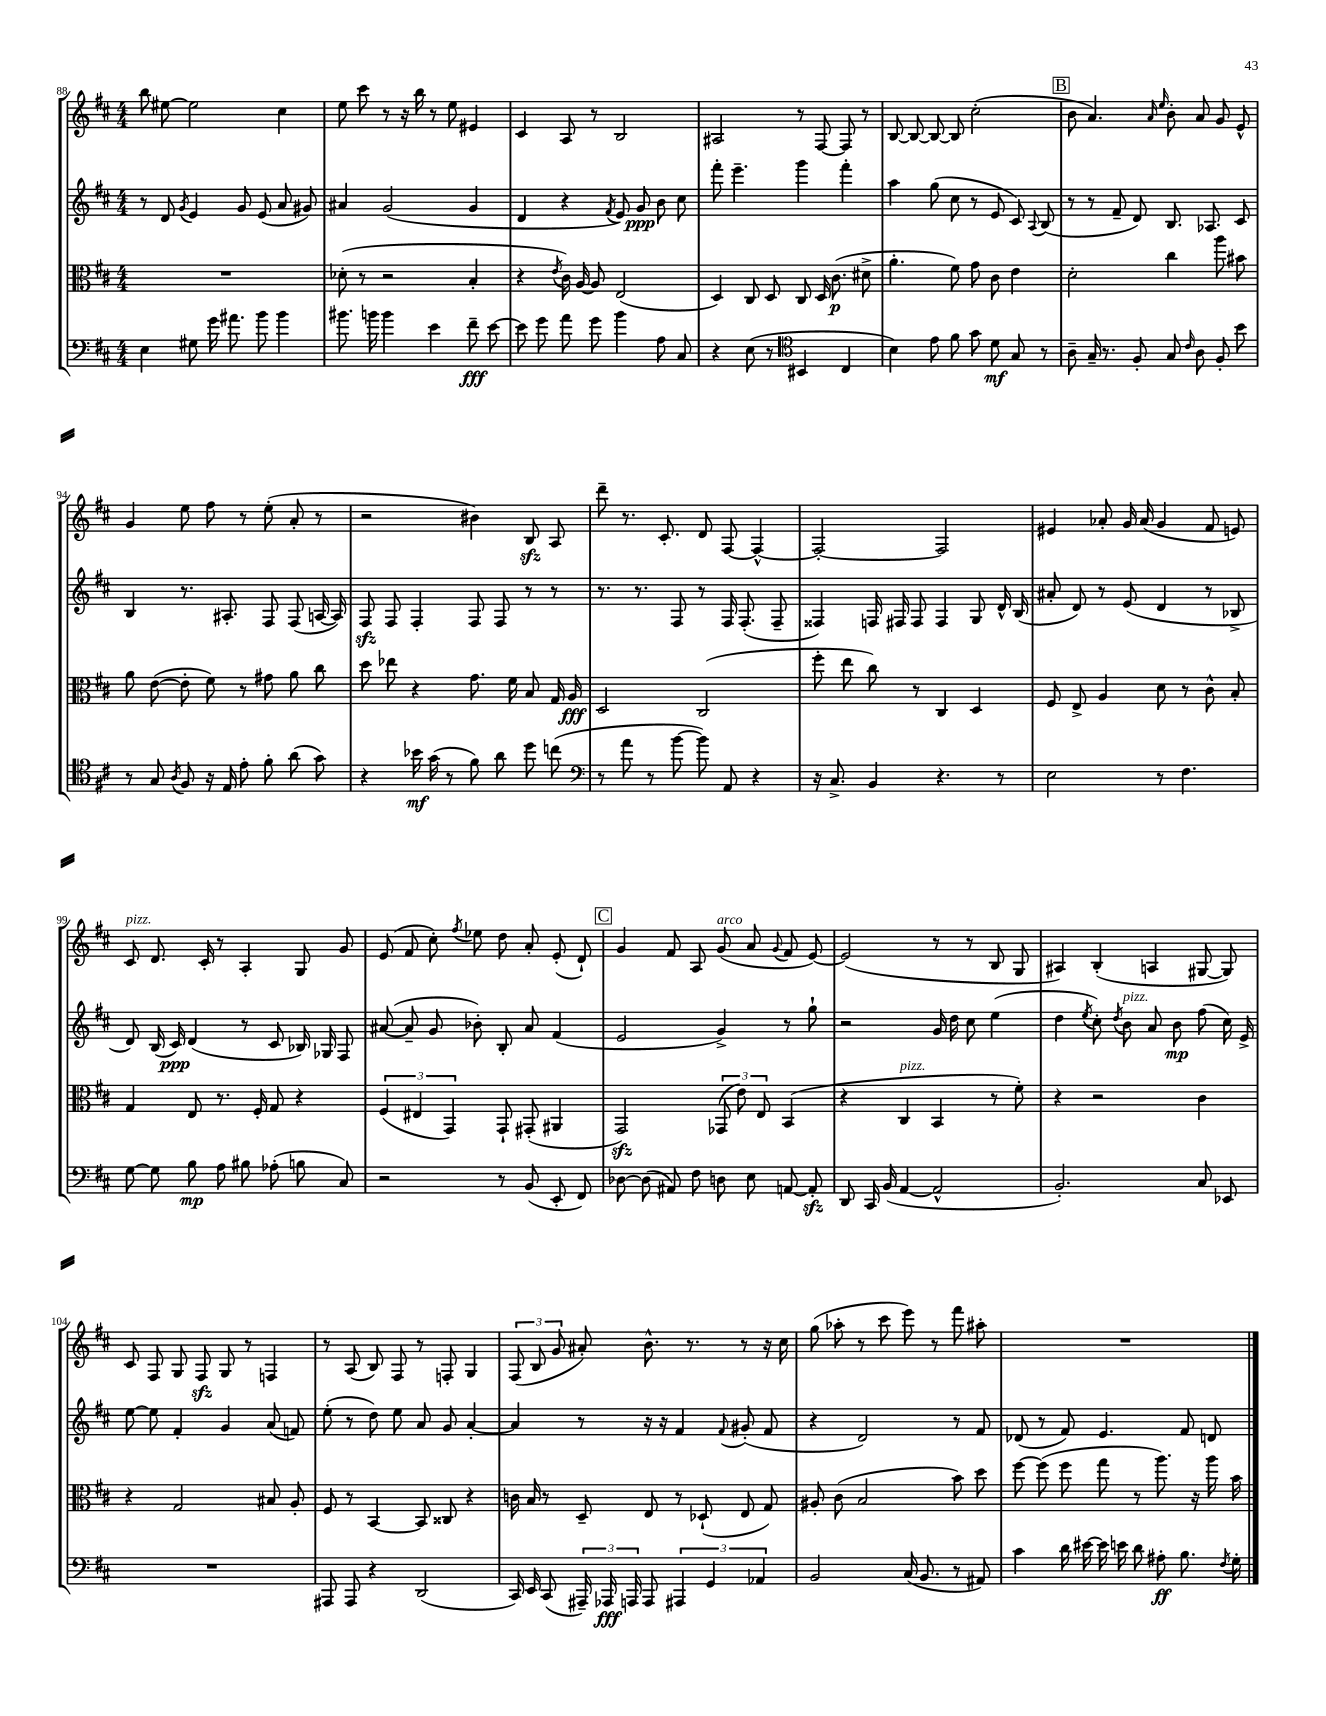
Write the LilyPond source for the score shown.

<<
\new StaffGroup <<
\new Staff = "s0" {
    \clef treble \key d \major \numericTimeSignature \time 4/4
    \autoBeamOff b''8 eis''8~ eis''2 cis''4 |
    e''8 cis'''8 r8 r16 b''16 r8 e''8 eis'4 |
    cis'4 a8 r8 b2 |
    ais2 r8 fis8~ fis8 r8 |
    b8~ b8~ b8~ b8 cis''2-.( |
    \mark \markup { \box "B" } b'8 a'4.) \grace { a'16 e''16 } b'8-. a'8 g'8 e'8-^ |
    g'4 e''8 fis''8 r8 e''8-.( a'8-. r8 |
    r2 bis'4) b8\sfz a8 |
    d'''8-- r8. cis'8.-. d'8 fis8~ fis4~-^ |
    fis2~-. fis2 |
    eis'4 aes'8-. g'16 aes'16( g'4 fis'8 e'8) |
    cis'8^\markup { \italic "pizz." } d'8. cis'16-. r8 a4-. g8 g'8 |
    e'8( fis'8 cis''8-.) \acciaccatura { fis''8 } ees''8 d''8 a'8-. e'8-.( d'8-!) |
    \mark \markup { \box "C" } g'4 fis'8 a8 g'8^\markup { \italic "arco" }( a'8 \appoggiatura { g'8 } fis'8 e'8~) |
    e'2( r8 r8 b8 g8 |
    ais4) b4-.( a4 gis8~ gis8) |
    cis'8 fis8 g8 fis8\sfz g8 r8 f4 |
    r8 a8( b8) fis8 r8 f8-. g4 |
    \tuplet 3/2 { fis8( b8 g'8 } ais'8-.) b'8.-^ r8. r8 r16 cis''16 |
    g''8( aes''8-. r8 cis'''8 e'''8) r8 fis'''8 ais''8-. |
    R1 \bar "|." |
}
\new Staff = "s1" {
    \clef treble \key d \major \numericTimeSignature \time 4/4
    \autoBeamOff r8 d'8 \acciaccatura { g'8 } e'4 g'8 e'8( a'8 gis'8) |
    ais'4 g'2( g'4 |
    d'4 r4 \acciaccatura { fis'8 } e'8) g'8\ppp b'8 cis''8 |
    fis'''8-. e'''4.-- g'''4 fis'''4-. |
    a''4 g''8( cis''8 r8 e'8 cis'8) \appoggiatura { a8 } b8( |
    \mark \markup { \box "B" } r8 r8 fis'8-- d'8) b8. aes8. cis'8 |
    b4 r8. ais8.-. fis8 fis8( a16~ a16) |
    fis8\sfz fis8 fis4-. fis8 fis8 r8 r8 |
    r8. r8. fis8 r8 fis16 fis8.-.( fis8-- |
    fisis4) f16 fis16 fis8 fis4 g8 d'16-^ b16( |
    ais'8-. d'8) r8 e'8( d'4 r8 bes8-> |
    d'8) b16( cis'16\ppp) d'4( r8 cis'8 bes16) ges16 fis8 |
    ais'8~( ais'8-- g'8 bes'8-.) b8-. ais'8 fis'4( |
    \mark \markup { \box "C" } e'2 g'4->) r8 g''8-! |
    r2 g'16 d''16 cis''8 e''4( |
    d''4 \acciaccatura { e''8 } cis''8-.) \acciaccatura { d''8 } b'8^\markup { \italic "pizz." } a'8 b'8\mp fis''8( cis''16) e'16-> |
    e''8~ e''8 fis'4-. g'4 a'8( f'8) |
    e''8-.( r8 d''8) e''8 a'8 g'8 a'4~-. |
    a'4 r8 r16 r16 fis'4 \appoggiatura { fis'8 } gis'8-.( fis'8 |
    r4 d'2) r8 fis'8 |
    des'8( r8 fis'8) e'4. fis'8 d'8 \bar "|." |
}
\new Staff = "s2" {
    \clef alto \key d \major \numericTimeSignature \time 4/4
    \autoBeamOff R1 |
    des'8-.( r8 r2 b4-. |
    r4 \acciaccatura { e'8 } cis'16) a16~ a8 e2( |
    d4) cis8 d8 cis8 d16 cis'8.\p( dis'8-> |
    a'4.-. fis'8) g'8 cis'8 e'4 |
    \mark \markup { \box "B" } d'2-. cis''4 a''8 bis'8 |
    a'8 e'8~( e'8-. fis'8) r8 gis'8 a'8 cis''8 |
    d''8 ees''8 r4 g'8. fis'16 b8 g16 a16\fff |
    d2 cis2( |
    fis''8-. e''8 cis''8) r8 cis4 d4 |
    fis8 e8-> a4 d'8 r8 cis'8-^ b8-. |
    g4 e8 r8. fis16-. g8 r4 |
    \tuplet 3/2 { fis4( eis4 g,4) } g,8-! gis,8-.( ais,4 |
    \mark \markup { \box "C" } g,2\sfz) \tuplet 3/2 { ges,8( e'8) e8 } b,4( |
    r4 cis4^\markup { \italic "pizz." } b,4 r8 fis'8-.) |
    r4 r2 cis'4 |
    r4 g2 bis8 a8-. |
    fis8 r8 b,4~ b,8 cisis8 r4 |
    c'16 b16 r8 d8-- e8 r8 des8-!( e8 g8) |
    ais8-. cis'8( b2 b'8) d''8 |
    fis''8~ fis''8( fis''8 g''8 r8 a''8.) r16 a''16 b'16 \bar "|." |
}
\new Staff = "s3" {
    \clef bass \key d \major \numericTimeSignature \time 4/4
    \autoBeamOff e4 gis8 g'16 ais'8. b'8 b'4 |
    bis'8. b'16 b'4 e'4 fis'8--\fff e'8~ |
    e'8 g'8 a'8 g'8 b'4 a8 cis8 |
    r4 e8( r8 \clef tenor bis,4 cis4 |
    b4) e'8 fis'8 g'8 d'8\mf g8 r8 |
    \mark \markup { \box "B" } a8-- g16-- r8. fis8-. g8 \grace { cis'16 } a8 fis8-. b'8 |
    r8 g8 \acciaccatura { a8 } fis8 r16 e16 e'8-. fis'8-. a'8( g'8) |
    r4 bes'16\mf g'16( r8 fis'8) a'8 d''8 c''8( |
    \clef bass r8 a'8 r8 b'8~ b'8) a,8 r4 |
    r16 cis8.-> b,4 r4. r8 |
    e2 r8 fis4. |
    g8~ g8 b8\mp a8 bis8 aes8-.( b8 cis8) |
    r2 r8 b,8( e,8-. fis,8) |
    \mark \markup { \box "C" } des8~ des8( ais,8) fis8 d8 e8 a,8~ a,8-.\sfz |
    d,8 cis,16 b,16( a,4~ a,2-^ |
    b,2.-.) cis8 ees,8 |
    R1 |
    ais,,8 ais,,8 r4 d,2( |
    cis,16) e,16 cis,8( \tuplet 3/2 { ais,,16--) aes,,16\fff a,,16 } a,,8 \tuplet 3/2 { ais,,4 g,4 aes,4 } |
    b,2 cis16( b,8. r8 ais,8) |
    cis'4 d'16 eis'16~ eis'16 e'16 d'8 ais8-.\ff b8. \acciaccatura { fis8 } g16-. \bar "|." |
}
>>
>>
\layout { \context { \Score currentBarNumber = #88 } }
